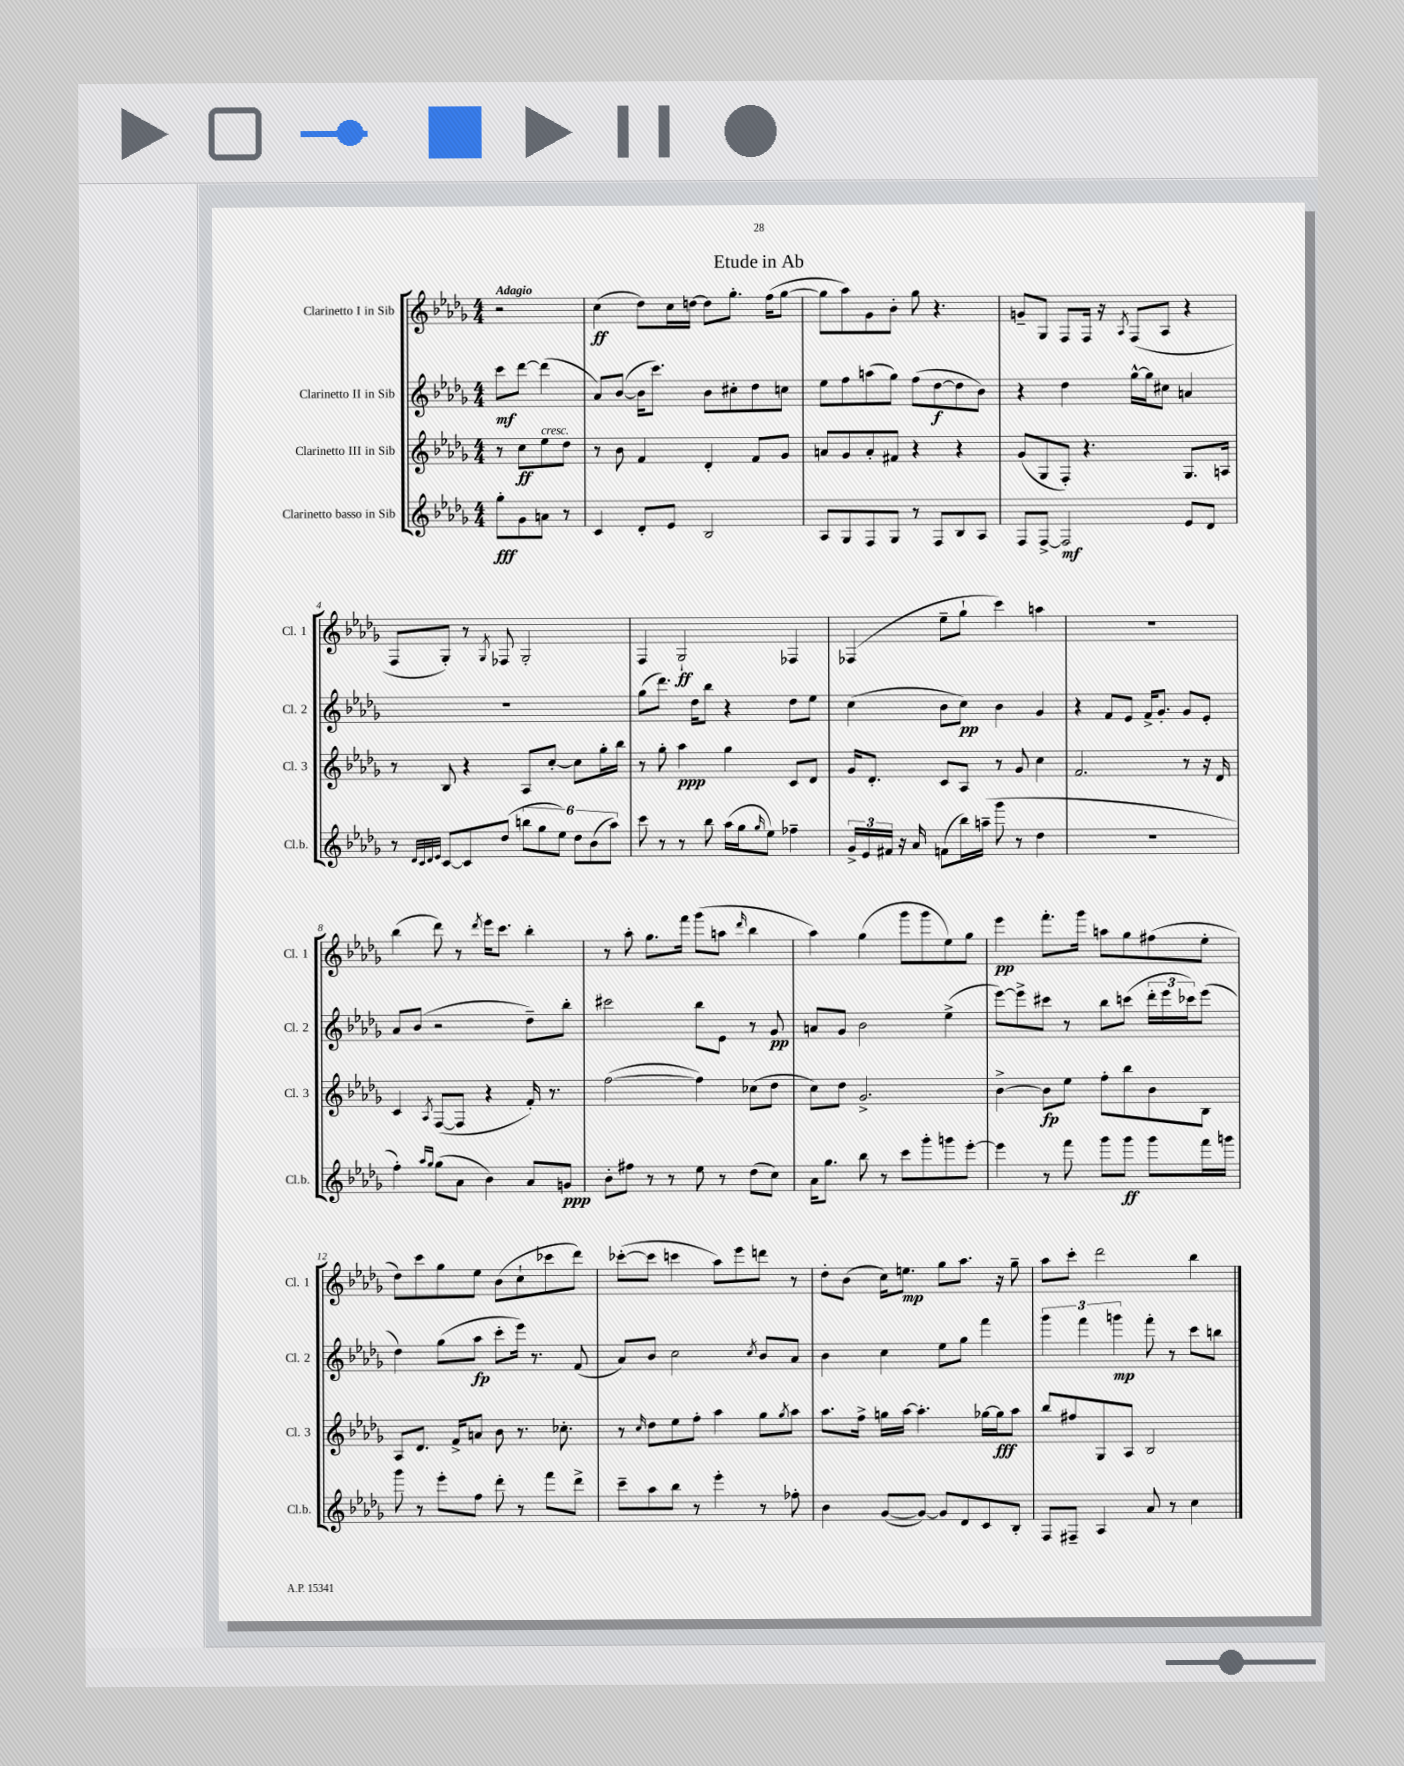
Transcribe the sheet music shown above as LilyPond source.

\header { title = "Etude in Ab" }
<<
\new StaffGroup <<
\new Staff = "s0" \with { instrumentName = "Clarinetto I in Sib" shortInstrumentName = "Cl. 1" } {
    \clef treble \key des \major \numericTimeSignature \time 4/4 \partial 2 \tempo "Adagio"
    r2 |
    c''4\ff( des''8) c''16 d''16~ d''8 ges''8.-. f''16( ges''8~ |
    ges''8 aes''8) ges'8 bes'8-. ges''8 r4. |
    g'8-- ges8 f8 f16 r16 \acciaccatura { aes8 } f8( aes8 r4 |
    f8 ges8-.) r8 \acciaccatura { ges8 } fes8 ges2-. |
    f4 ges2-!\ff fes4 |
    fes4( ees''8-- ges''8-! c'''4) a''4 |
    R1 |
    bes''4( des'''8) r8 \acciaccatura { des'''8 } ees'''16 c'''8. bes''4-. |
    r8 aes''8-. ges''8. f'''16 ges'''8( a''8 \grace { des'''16 } bes''4 |
    aes''4) ges''4( ges'''8 ges'''8 ees''8) ges''8 |
    ees'''4\pp f'''8.-. ges'''16 a''8 ges''8 fis''8( ees''8-. |
    des''8) c'''8 ges''8 ees''8 bes'8( c''8-! ces'''8 des'''8) |
    ces'''8~-.( ces'''8 c'''4 aes''8) ees'''8 d'''8 r8 |
    des''8-. bes'8( c''16) e''8.\mp ges''8 aes''8. r16 ges''8-- |
    aes''8 c'''8-. des'''2 bes''4 \bar "|." |
}
\new Staff = "s1" \with { instrumentName = "Clarinetto II in Sib" shortInstrumentName = "Cl. 2" } {
    \clef treble \key des \major \numericTimeSignature \time 4/4 \partial 2
    c'''8\mf des'''8~ des'''4( |
    aes'8) bes'8~( bes'16 c'''8.) bes'8 cis''8-. des''8 c''8 |
    ees''8 f''8 a''8( ges''8) f''8( des''8~\f des''8 bes'8) |
    r4 des''4 ges''16~-^ ges''16 cis''8 a'4 |
    R1 |
    ges''8( des'''8.) des''16 bes''8 r4 des''8 ees''8 |
    c''4( bes'8 c''8\pp) bes'4 ges'4 |
    r4 f'8 ees'8 f'16-> ges'8.-. ges'8 ees'8-. |
    aes'8 bes'8( r2 des''8--) bes''8-. |
    cis'''2 bes''8 ees'8 r8 ges'8\pp |
    a'8 ges'8 bes'2 ees''4->( |
    ees'''8~) ees'''8-> cis'''8 r8 bes''8 c'''8( \tuplet 3/2 { des'''16-. ees'''16 ces'''16) } ees'''8( |
    des''4) ges''8( aes''8\fp c'''8-. ees'''16) r8. f'8( |
    aes'8) bes'8 c''2 \acciaccatura { c''8 } bes'8 aes'8 |
    bes'4 c''4 ees''8 ges''8 f'''4 |
    \tuplet 3/2 { ges'''4 f'''4 g'''4\mp } f'''8-. r8 c'''8 b''8 \bar "|." |
}
\new Staff = "s2" \with { instrumentName = "Clarinetto III in Sib" shortInstrumentName = "Cl. 3" } {
    \clef treble \key des \major \numericTimeSignature \time 4/4 \partial 2
    r8 c''8\ff ees''8^\markup { \italic "cresc." } des''8 |
    r8 bes'8 f'4 des'4-. f'8 ges'8 |
    a'8 ges'8 a'8-. fis'8 r4 r4 |
    ges'8( ges8 f8-.) r4. ges8. a16 |
    r8 bes8 r4 aes8 c''8~-. c''8 ges''16-. bes''16 |
    r8 ges''8-. aes''4\ppp ges''4 c'8 des'8 |
    ges'16 des'8.-. c'8 aes8 r8 ges'8 c''4 |
    f'2. r8 r16 des'16 |
    c'4 \acciaccatura { aes8 } f8~( f8 r4 f'16-.) r8. |
    f''2~( f''4) ces''8( des''8 |
    c''8) des''8 ges'2.-> |
    bes'4~-> bes'8\fp ees''8 f''8-. bes''8 bes'8 bes8 |
    aes8 des'8. f'16-> a'8 bes'8 r8. ces''8.-. |
    r8 \grace { c''16 } des''8 ees''8 f''8-. aes''4 ges''8 \acciaccatura { ges''8 } aes''8 |
    aes''8. f''16-> g''16 aes''16~ aes''4.-. ges''16~ ges''16\fff aes''8 |
    bes''8 fis''8 ges8 aes8 bes2 \bar "|." |
}
\new Staff = "s3" \with { instrumentName = "Clarinetto basso in Sib" shortInstrumentName = "Cl.b." } {
    \clef treble \key des \major \numericTimeSignature \time 4/4 \partial 2
    ges''8-.\fff ges'8 a'8 r8 |
    c'4 des'8-. ees'8 bes2 |
    aes8 ges8 f8 ges8 r8 f8 bes8 aes8 |
    f8 f8~-> f2\mf ees'8 des'8 |
    r8 \grace { des'32 c'32 des'32 ees'32 } c'8~ c'8 des''8( \tuplet 6/4 { b''8 ges''8 ees''8) des''8 bes'8( aes''8) } |
    c'''8 r8 r8 bes''8 aes''16( ges''16 \grace { ges''16 } ees''8) fes''4-- |
    \tuplet 3/2 { ges'16-> ees'16 fis'16 } r16 aes'16 f'8( bes''16) a''16--( ges'''8 r8 des''4 |
    R1 |
    f''4-.) \grace { aes''16 ges''16 } ges''8( aes'8 bes'4) aes'8 g'8\ppp |
    bes'8-. fis''8 r8 r8 ees''8 r8 des''8( c''8) |
    aes'16 ges''8. bes''8 r8 c'''8 ges'''8-. g'''8 ees'''8~-. |
    ees'''4 r8 f'''8 ges'''8 ges'''8\ff ges'''8 f'''16 g'''16 |
    ges'''8 r8 ees'''8-. f''8 des'''8-. r8 f'''8 des'''8-> |
    c'''8-- aes''8 bes''8 r8 ees'''4-. r8 fes''8-. |
    bes'4 ges'8~( ges'8~) ges'8 des'8 c'8 bes8-. |
    f8 fis8-- aes4 aes'8 r8 c''4 \bar "|." |
}
>>
>>
